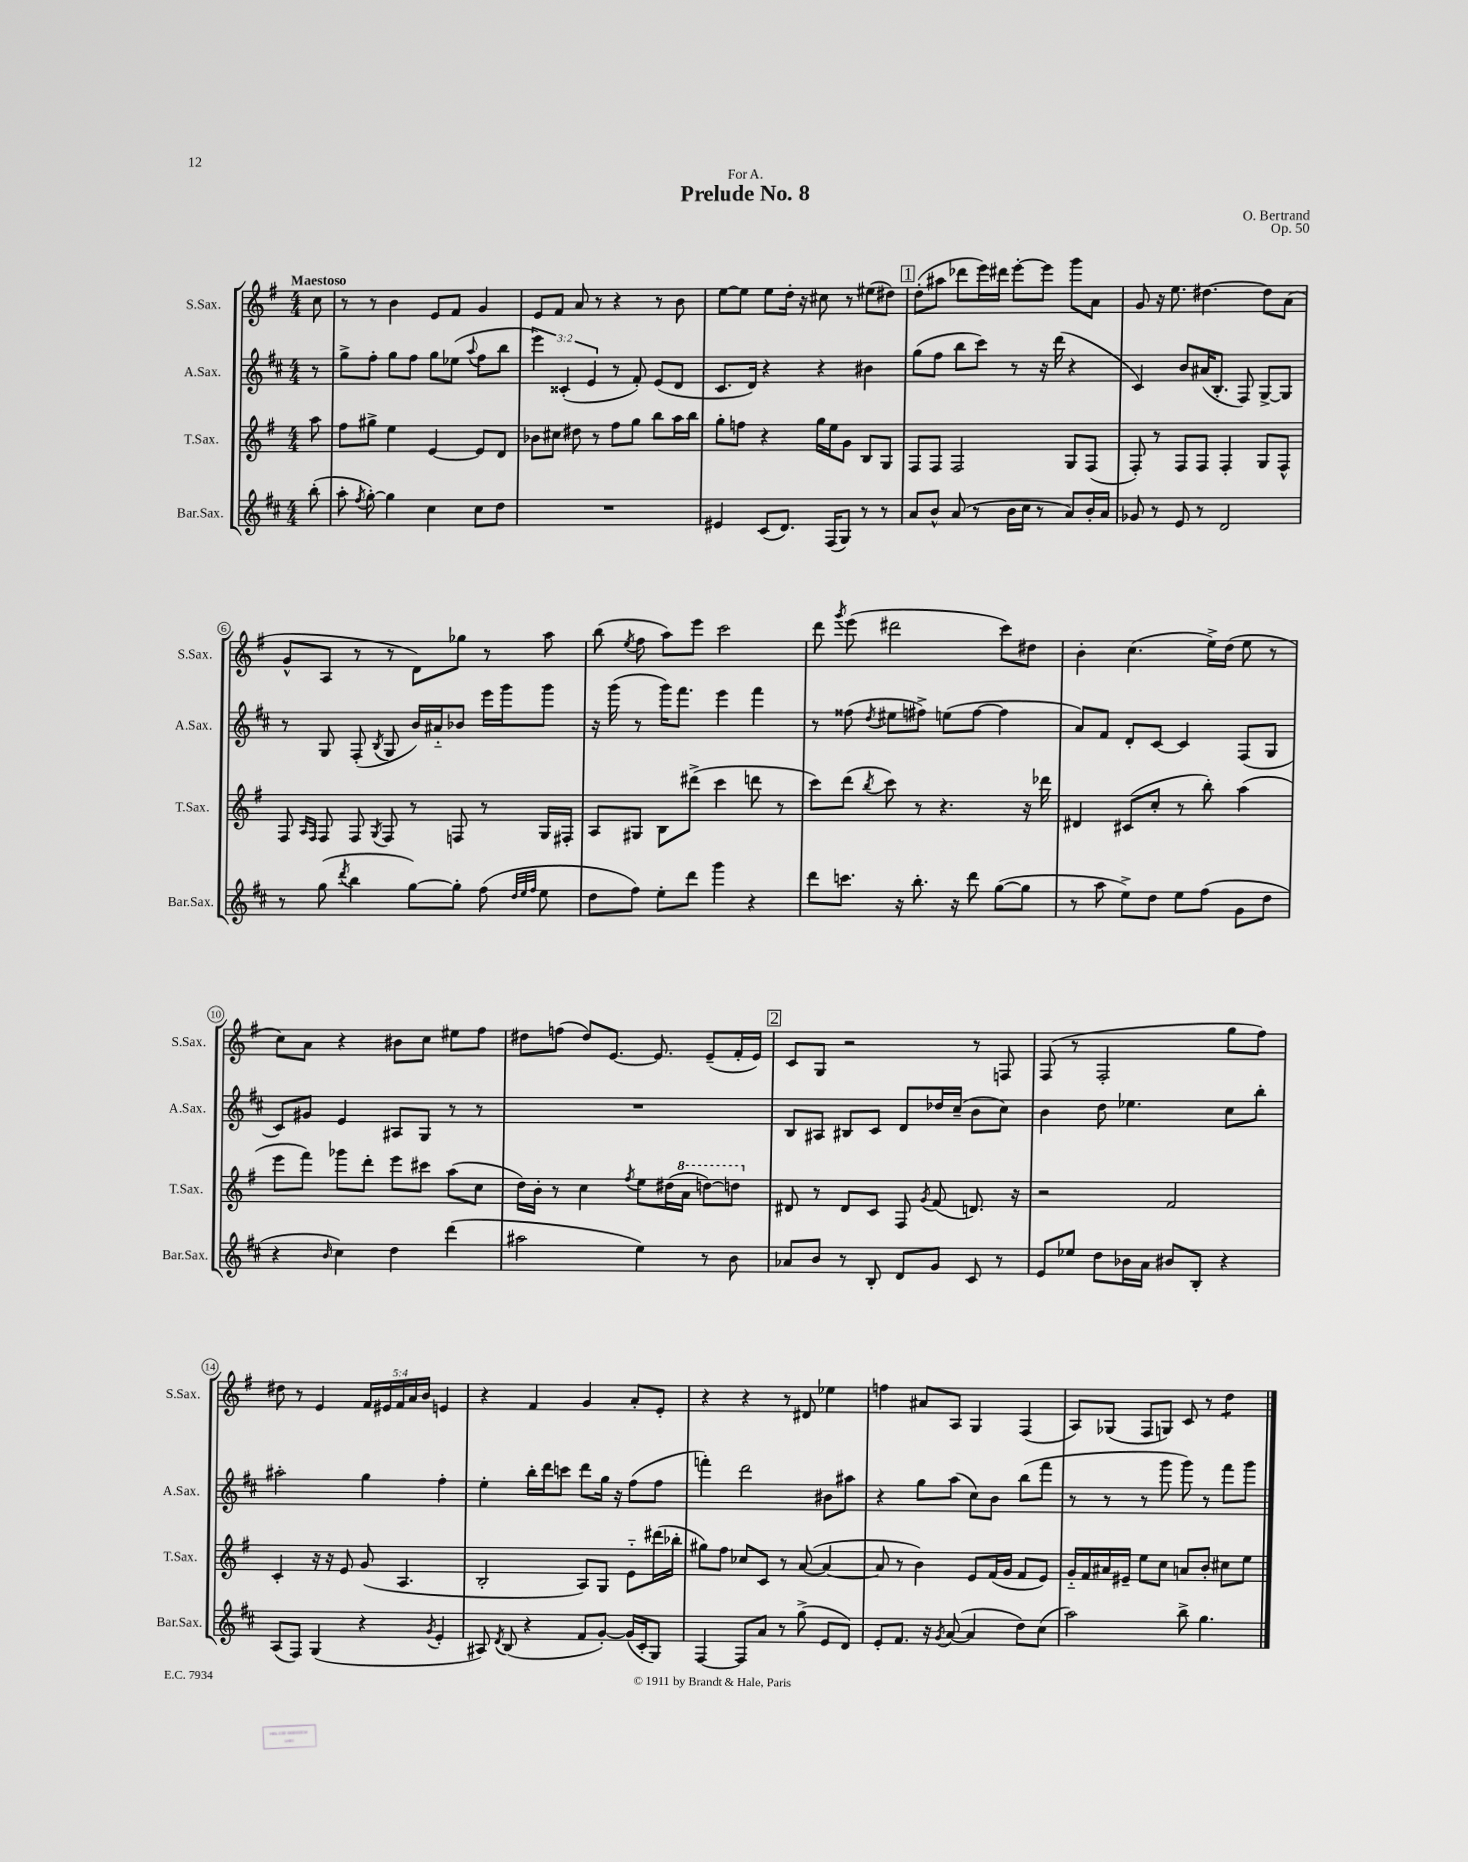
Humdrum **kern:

**kern	**kern	**kern	**kern
*part4	*part3	*part2	*part1
*staff4	*staff3	*staff2	*staff1
*I"Bar.Sax.	*I"T.Sax.	*I"A.Sax.	*I"S.Sax.
*I'Bar.Sax.	*I'T.Sax.	*I'A.Sax.	*I'S.Sax.
*clefG2	*clefG2	*clefG2	*clefG2
*k[f#c#]	*k[f#]	*k[f#c#]	*k[f#]
*M4/4	*M4/4	*M4/4	*M4/4
=	=	=	=
!	!	!	!LO:TX:a:B:t=Maestoso
(8bb'\	8aa\	8r	8cc\
=1	=1	=1	=1
8aa'\	8ff#\L	8gg^\L	8r
8qff#/	.	.	.
[8gg'\)	8gg#X^\J	8ff#'\J	8r
4gg\]	4ee\	8gg\L	4b\
.	.	8ff#\J	.
4cc#\	[4e/	8gg\L	8e/L
.	.	(8ee-X\J	8f#/J
.	.	8qqaa/	.
8cc#\L	8e/L]	8ff#\L	4g/
8dd\J	8d/J	8bb\J	.
=2	=2	=2	=2
1r	8b-X\L	6eee\)	8e/L
.	8cc#X\J	.	8f#/J
.	.	(6c##X'/	.
.	8dd#X\	.	8a/
.	.	6e/	.
.	8r	.	8r
.	8ff#\L	8r	4r
.	8gg\J	8f#'/)	.
.	8bb\L	(8e/L	8r
.	16aa\L	8d/J	8b\
.	16bb\JJ	.	.
=3	=3	=3	=3
4e#X/	8gg'\L	8.c#/L	[8ee\L
.	8ffn\J	.	8ee\J]
.	.	16d/Jk)	.
(8c#/L	4r	4r	8ee\L
8.d/J)	.	.	16dd'\Jk
.	.	.	16r
.	16gg\LL	4r	8cc#X\
(16F#/KL	16ee\J	.	.
8G/J)	8g\J	.	8r
8r	8B/L	4b#X\	(8ee#X\L
8r	8G/J	.	8dd#X\J)
!!LO:REH:place=s1:t=1
=4	=4	=4	=4
8a/L	8F#/L	(8gg\L	(8dd'\L
8b^^/J	8F#/J	8ff#\J	8aa#X\J
(8a/	2F#/	8bb\L	8ddd-X\L
8r	.	8ccc#\J)	16eee\L)
.	.	.	16ddd#X\JJ
16b\LL	.	8r	[8eee'\L
16cc#\JJ	.	.	.
8r	.	16r	8eee\J]
.	.	(16ddd\	.
8a/L)	8G/L	4r	8ggg\L
16b'/L	(8F#/J	.	8a\J
16a/JJ	.	.	.
=5	=5	=5	=5
8g-X/	8F#'/)	4c#/)	8g/
8r	8r	.	16r
.	.	.	8.ee\
8e/	8F#/L	8b/L	.
8r	8F#/J	(16a#X/K	[4.dd#X\
.	.	8.B'/J	.
2d/	4F#'/	.	.
.	.	8F#/)	.
.	8G/L	[8G^/L	8dd#\L]
.	8F#^^/J	8G/J]	(8a\J
!!LO:LB:g=z
=6	=6	=6	=6
8r	8F#/	8r	8g^^/L
.	16qqA/LL	.	.
.	16qqF#/JJ	.	.
(8gg\	8F#/	8G/	8A/J
8qddd/	.	.	.
4bb\	8F#/	(8F#'/	8r
.	8qG/	8qB/	.
.	8F#/	8G/	8r
[8gg\L)	8r	16b/LL)	8d\L)
.	.	16a#X/J	.
8gg'\J]	8Fn/	8b-X/J	8gg-X\J
(8ff#\	8r	16eee\LL	8r
.	.	16ggg\J	.
32qqdd/LLL	.	.	.
32qqee/	.	.	.
32qqff#/JJJ	.	.	.
8ee\	16G/LL	8ggg\J	8aa\
.	16F#X'/JJ	.	.
=7	=7	=7	=7
8dd\L	8A/L	16r	(8bb\
.	.	(16ggg\	.
.	.	.	8qee/
8ff#\J)	8G#X/J	8r	8ff#\
8ee'\L	8B\L	16ggg\KL)	8aa\L)
.	.	8.fff#\J	.
8ddd\J	(8ddd#X^\J	.	8eee\J
4ggg\	4ccc\	4eee\	2ccc\
4r	8dddn\	4fff#\	.
.	8r	.	.
=8	=8	=8	=8
8ddd\L	8ccc\L)	8r	8ddd\
.	.	.	8qggg/
8.cccn\J	(8ddd\J	(8ff##X\	(8eee\
.	8qbb/	8qdd/	.
.	8ccc\)	8ee#X\L	2ddd#X\
16r	.	.	.
8.bb'\	8r	8ff#X^\J)	.
.	4.r	(8een\L	.
16r	.	.	.
8ddd\	.	[8ff#\J	.
([8gg\L	.	4ff#\]	8ccc\L)
8gg\J]	16r	.	8dd#X\J
.	16ddd-X\	.	.
=9	=9	=9	=9
8r	4d#X/	8a/L)	4b'\
8aa\	.	8f#/J	.
8ee^\L)	(8c#X/L	8d'/L	(4.cc\
8dd\J	8cc'/J	[8c#/J	.
8ee\L	8r	4c#/]	.
(8ff#\J	8bb'\)	.	16ee^\LL)
.	.	.	(16dd\JJ
8g\L	(4aa\	(8F#/L	8ee\
8dd\J	.	8G/J	8r
!!LO:LB:g=z
=10	=10	=10	=10
4r	8eee\L	8c#/L)	8cc\L)
.	8fff#\J)	8g#X/J	8a\J
16qqb/	.	.	.
4cc#\)	8ggg-X\L	4e/	4r
.	8ddd'\J	.	.
4dd\	8eee\L	8A#X/L	8b#X\L
.	8ccc#X\J	8G/J	8cc\J
(4ddd\	(8aa\L	8r	8ee#X\L
.	8cc\J	8r	8ff#\J
=11	=11	=11	=11
2aa#X\	16dd\LL)	1r	8dd#X\L
.	16b'\JJ	.	.
.	8r	.	(8ffn\J
.	4cc\	.	8dd#/L)
.	.	.	[8.e/J
.	8qff#/	.	.
4ee\)	8ee\L	.	.
.	.	.	8.e/]
.	(16dd#X\L	.	.
*	*8va	*	*
.	16aa\JJ	.	.
8r	[8dddn\L)	.	(8e~/L
8b\	8dddn\J]	.	16f#'/L
.	.	.	16e/JJ)
!!LO:REH:place=s1:t=2
=12	=12	=12	=12
*	*X8va	*	*
8a-X/L	8d#X/	8B/L	8c/L
8b/J	8r	8A#X/J	8G/J
8r	8d#/L	8B#X/L	2r
8B'/	8c/J	8c#/J	.
8d/L	8F#/	8d/L	.
.	8qg/	.	.
8g/J	(8f#/	16dd-X/L	.
.	.	(16cc#~/JJ	.
8c#/	8.dn/)	8b\L	8r
8r	.	8cc#\J)	8Fn/
.	16r	.	.
=13	=13	=13	=13
8e/L	2r	4b\	(8F#/
8ee-X/J	.	.	8r
8dd\L	.	8dd\	2F#'/
16b-X\L	.	4.ee-X\	.
16a\JJ	.	.	.
8b#X/L	2f#/	.	.
8B'/J	.	.	.
4r	.	8cc#\L	8gg\L
.	.	8bb'\J	8ff#\J)
!!LO:LB:g=z
=14	=14	=14	=14
(8A/L	4c'/	2aa#X'\	8dd#X\
8F#/J)	.	.	8r
(4G/	16r	.	4e/
.	16r	.	.
.	8e/	.	.
4r	(8g/	4gg\	20f#/LL
.	.	.	20e#X/
.	.	.	20f#/
.	4.A/	.	.
.	.	.	20a/
.	.	.	20b/JJ
8qg/	.	.	.
4e'/	.	4ff#'\	4en/
=15	=15	=15	=15
8A#X/)	2B'/	4ee'\	4r
8qd/	.	.	.
(8B/	.	.	.
4r	.	16bb'\LL	4f#/
.	.	16ddd\J	.
.	.	8cccn\J	.
8f#/L	8A/L)	8ddd\L	4g/
[8g'/J)	8G/J	16gg\Jk	.
.	.	16r	.
(16g/LL]	8e\L	(8ff#\L	8a'/L
16c#'/J	.	.	.
8G/J)	(16ddd#X\L	8ff#\J	8e'/J
.	16bb-X'\JJ	.	.
=16	=16	=16	=16
[4F#/	8gg#X\L)	4fffn'\)	4r
.	8ff#\J	.	.
8F#/L]	8cc-X/L	2ddd\	4r
8a/J	8c/J	.	.
8r	8r	.	8r
(8gg^\	([8a/	.	8d#X/
8e/L	4a/_	8b#X\L	4ee-X\
8d/J)	.	8aa#X\J	.
=17	=17	=17	=17
8e'/L	8a/]	4r	4ffn\
8.f#/J	8r	.	.
.	4b\)	8gg\L	8a#X/L
16r	.	.	.
8qg/	.	.	.
([8a/	.	(8aa\J	8A/J
4a/]	8e/L	8cc#\L)	4G/
.	(16f#/L	8b\J	.
.	16g/JJ	.	.
8dd\L)	8f#/L	(8bb\L	(4F#/
(8cc#\J	8e/J)	8fff#\J	.
=18	=18	=18	=18
2aa\)	16g/LL	8r	8A/L)
.	16f#/	.	.
.	16a#X/	8r	(8G-X/J
.	16e#X~/JJ	.	.
.	8ee\L	8r	8F#/L
.	8cc\J	8ggg\	8Gn/J)
8bb^\	8an/L	8ggg\)	8c/
4.gg\	8b'/J	8r	8r
*	*	*	*tremolo
.	8cc#X\L	8fff#\L	8dd\L
.	8ee\J	8ggg\J	8dd\J
*	*	*	*Xtremolo
==	==	==	==
*-	*-	*-	*-
